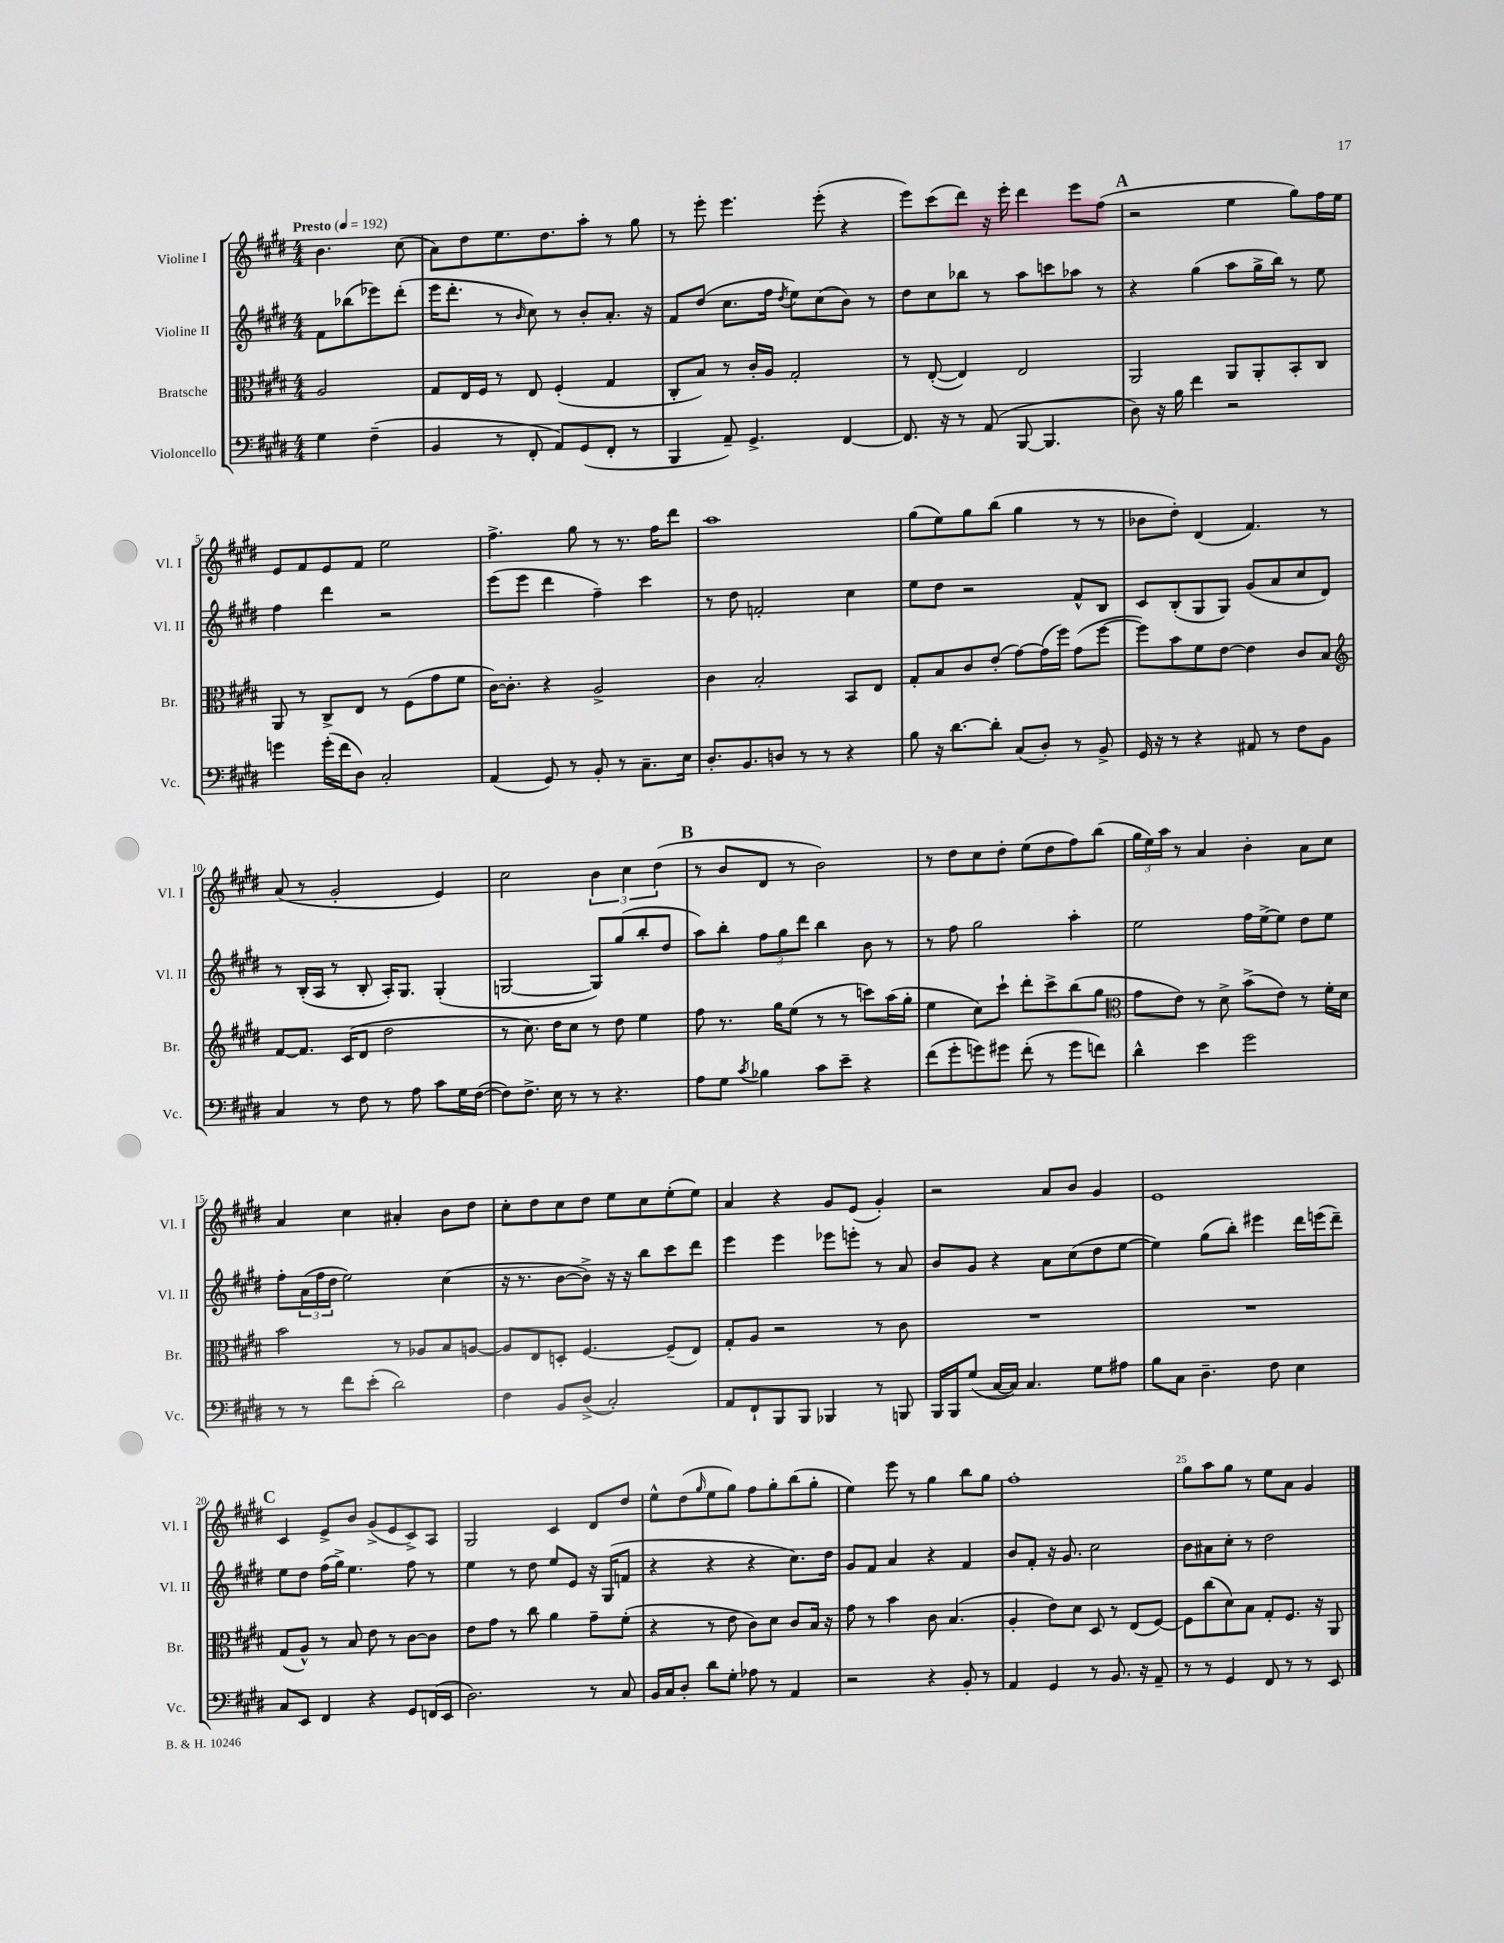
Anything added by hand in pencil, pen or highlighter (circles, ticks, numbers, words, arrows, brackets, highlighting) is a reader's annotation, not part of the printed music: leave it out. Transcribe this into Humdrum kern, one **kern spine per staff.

**kern	**kern	**kern	**kern
*staff4	*staff3	*staff2	*staff1
*clefF4	*clefC3	*clefG2	*clefG2
*k[f#c#g#d#]	*k[f#c#g#d#]	*k[f#c#g#d#]	*k[f#c#g#d#]
*M4/4	*M4/4	*M4/4	*M4/4
*MM192	*MM192	*MM192	*MM192
4G#	2A	8f#	4.b
.	.	(8bb-	.
(4F#~	.	8eee-)	.
.	.	(8ddd#'	(8cc#
=	=	=	=
4BB	8G#	16eee	8a)
.	.	8.ddd#'	.
.	16E	.	8dd#
.	16F#	.	.
8r	8r	8r	8.ee
.	.	16qqb	.
8FF#'	8E	8cc#)	.
.	.	.	8.dd#
8AA)	(4F#'	8r	.
(8GG#	.	8b'	8aa'
8FF#'	4G#	8.a'	8r
8r	.	.	8gg#
.	.	16r	.
=	=	=	=
4BBB	8C#'	8f#	8r
.	8B)	(8dd#	8eee'
8AA~)	8r	8.cc#	4.eee
4.GG#^	16c#'	.	.
.	16A	16ff#	.
.	.	8qdd#	.
.	2G#'	8ee)	.
.	.	(8cc#	(8eee'
[4FF#	.	8b)	4r
.	.	8r	.
=	=	=	=
8.FF#]	8r	8dd#	8eee)
.	([8E'	8cc#	(8ccc#
16r	.	.	.
8r	4E])	8bb-	8ddd#)
(8AA	.	8r	16r
.	.	.	16eee'
[8BBB	2E	8aa	4ddd#
4.BBB]	.	8ccc	.
.	.	8aa-	8eee
.	.	8r	(8ff#
=	=	=	=
8D#)	2AA	4r	2r
16r	.	.	.
16B	.	.	.
4f#	.	(4gg#	.
2r	8AA	8aa	4ee
.	8AA'	16gg#^	.
.	.	16bb)	.
.	8BB'	8r	8gg#)
.	8C#	8ee	16ff#
.	.	.	16ee
=	=	=	=
4g	8AA	4ff#	8e
.	8r	.	8f#
(16g'	8C#^	4ddd#	8e
16f#	.	.	.
8D#)	8E	.	8f#
2C#'	8r	2r	2ee
.	(8F#	.	.
.	8g#	.	.
.	8f#	.	.
=	=	=	=
(4AA	[16c#)	(8eee	4.ff#^
.	8.c#']	.	.
.	.	8eee	.
8GG#)	4r	4ddd#	.
8r	.	.	8gg#
8BB'	2A^	4ff#~)	8r
8r	.	.	8.r
8.C#~	.	4ccc#	.
.	.	.	16ff#
.	.	.	8ddd#
16E	.	.	.
=	=	=	=
8.D#'	4c#	8r	1aa
.	.	8dd#	.
8.BB	.	.	.
.	2B'	2f'	.
8D	.	.	.
8r	.	.	.
8r	.	.	.
4r	8BB	4cc#	.
.	8E	.	.
=	=	=	=
8B	8G#'	8ee	(8gg#
16r	8B	8dd#	8ee)
[8.d#	.	.	.
.	8c#	2r	8gg#
8d#']	(8e'	.	(8bb
(8C#	[8g#)	.	4gg#
8D#')	(16g#]	.	.
.	16ff#)	.	.
8r	(8g#	8f#^^	8r
8BB^	[8ff#	8B	8r
=	=	=	=
16GG#	8ff#])	8c#	8b-
16r	.	.	.
8r	8b	(8B'	8dd#')
4r	8f#	8G#	(4d#
.	[8e	8G#)	.
8AA#	4e]	(8g#	4.f#)
8r	.	8a	.
8F#	8c#	8cc#	.
8BB	8B	8d#)	8r
=	=	=	=
*	*clefG2	*	*
4C#	[8f#	8r	(8a
.	8.f#]	(16B'	8r
.	.	16A	.
8r	.	8r	2g#'
.	(16c#	.	.
8F#	8d#	8B'	.
8r	2dd#	16A')	.
.	.	8.G#	.
8A	.	.	.
8c#	.	(4G#'	4e)
16G#	.	.	.
([16F#	.	.	.
=	=	=	=
8F#])	8r	[2G	2cc#
8.F#^	8.cc#)	.	.
16E	16dd#	.	.
8r	8cc#	.	.
8r	8r	8G])	6b
4.r	8dd#	(8gg#	.
.	.	.	6cc#
.	4ee	8bb'	.
.	.	.	(6dd#
.	.	8dd#	.
=	=	=	=
8A	8ff#	8aa)	8r
8G#	8.r	8bb'	8b
8qc#	.	.	.
4B-	.	12ff#	8d#
.	16gg#	.	.
.	.	12gg#	.
.	(8ee	.	8r
.	.	12ddd#	.
8c#	8r	4bb	2b)
8e~	8r	.	.
4r	8ccc)	8b	.
.	(16aa	8r	.
.	16gg#'	.	.
=	=	=	=
(8f#	4ee	8r	8r
8g#'	.	8ff#	8dd#
8g)	8cc#)	2gg#	8cc#
8g#	8ccc#`	.	8dd#'
(8f#'	8ddd#'	.	(8ee
8r	8ccc#^	.	8dd#
8g#	(8bb	4aa'	8ff#)
8f)	8gg#	.	(8bb
=	=	=	=
*	*clefC3	*	*
4d#^^	8g#	2ee	24gg#
.	.	.	24ee)
.	.	.	24aa
.	8e)	.	8r
4e	8r	.	4a
.	8d#^	.	.
2g#	(8b^	16ff#	4b'
.	.	[16ee^	.
.	8e)	8ee]	.
.	8r	8dd#	8a
.	16f#'	8ee	8cc#
.	16d#	.	.
=	=	=	=
8r	2b	8ff#'	4a
8r	.	(24a	.
.	.	24ff#	.
.	.	24dd#	.
8f#	.	2ee)	4cc#
(8e'	.	.	.
2d#)	8r	.	4a#'
.	8A-	.	.
.	8B	(4cc#	8b
.	[8A	.	8dd#
=	=	=	=
4F#	8A]	16r	8cc#'
.	.	8.r	.
.	8E	.	8dd#
8BB	8D'	[8b	8cc#
(8D#^	[4.F#	8b^])	8dd#
2C#')	.	16r	8ee
.	.	16r	.
.	.	8bb	8cc#
.	(8F#~]	8ccc#	(8ee'
.	8E)	8ddd#	8ee)
=	=	=	=
8AA	8G#'	4eee	4a
8FF#`	8A	.	.
8BBB	2r	4eee	4r
8BBB	.	.	.
4BBB-	.	8eee-	8g#
.	.	8eee'	(8e
8r	8r	8r	4g#')
8BBB	8c#	8a	.
=	=	=	=
16BBB	1r	8b	2r
16BBB	.	.	.
(8G#	.	8g#	.
[16C#	.	4r	.
16C#])	.	.	.
4.C#	.	.	.
.	.	8a	8a
.	.	(8cc#	8b
8G#	.	8dd#	4g#
8A#	.	[8ee	.
=	=	=	=
8B	1r	4ee])	1e
8C#	.	.	.
4.D#~	.	(8gg#	.
.	.	8bb')	.
.	.	4eee#	.
8F#	.	.	.
4E	.	16ddd#	.
.	.	(16eee	.
.	.	8ddd#~)	.
=	=	=	=
8C#	(8G#	8ee	4c#
8EE	8A^^)	8dd#	.
4FF#	8r	(16ff#	8e^
.	.	16gg#^)	.
.	8B	4.ee	8b
4r	8e	.	(8g#^
.	8r	.	8e
8GG#	[8c#	8ff#	8c#^)
(16FF	8c#]	8r	8A
16EE	.	.	.
=	=	=	=
2.D#)	8e	4ee	2G#
.	8g#	.	.
.	8r	8r	.
.	8cc#	8dd#	.
.	4a	8ee	4c#
.	.	8e	.
8r	8g#~	16r	8d#
.	.	(16G#	.
8C#	(8f#'	8f	8dd#
=	=	=	=
16BB	4r	4r	8ee^^
16C#	.	.	.
8D#'	.	.	(8dd#
.	.	.	16qqgg#
8d#	8r	4r	8ee
8G#'	8e	.	8gg#)
8A-	8c#)	4r	8ff#
8r	8d#	.	8gg#'
4AA	8c#	8.cc#)	(8bb
.	16B	.	8gg#'
.	16r	16dd#	.
=	=	=	=
2r	8g#	8g#	4ee)
.	8r	8f#	.
.	4b	4a	8eee
.	.	.	8r
4r	8c#	4r	4gg#
.	(4.B	.	.
8BB'	.	4f#	8bb
8r	.	.	8gg#
=	=	=	=
4AA	4A'	8b	1ff#'
.	.	8f#'	.
4GG#	8e)	16r	.
.	.	8.g#	.
.	8d#	.	.
8r	8D#	2cc#	.
8.BB	8r	.	.
.	(8E	.	.
16r	.	.	.
8AA~	[8F#)	.	.
=	=	=	=
8r	8F#]	8b	8gg#
8r	(8cc#	8a#	8aa
4GG#	8d#)	8cc#'	8gg#
.	8B	8r	8r
8FF#	8G#'	2dd#	8ee
8r	8.F#	.	8a
8r	.	.	4g#
.	16r	.	.
8EE	8AA	.	.
==	==	==	==
*-	*-	*-	*-
